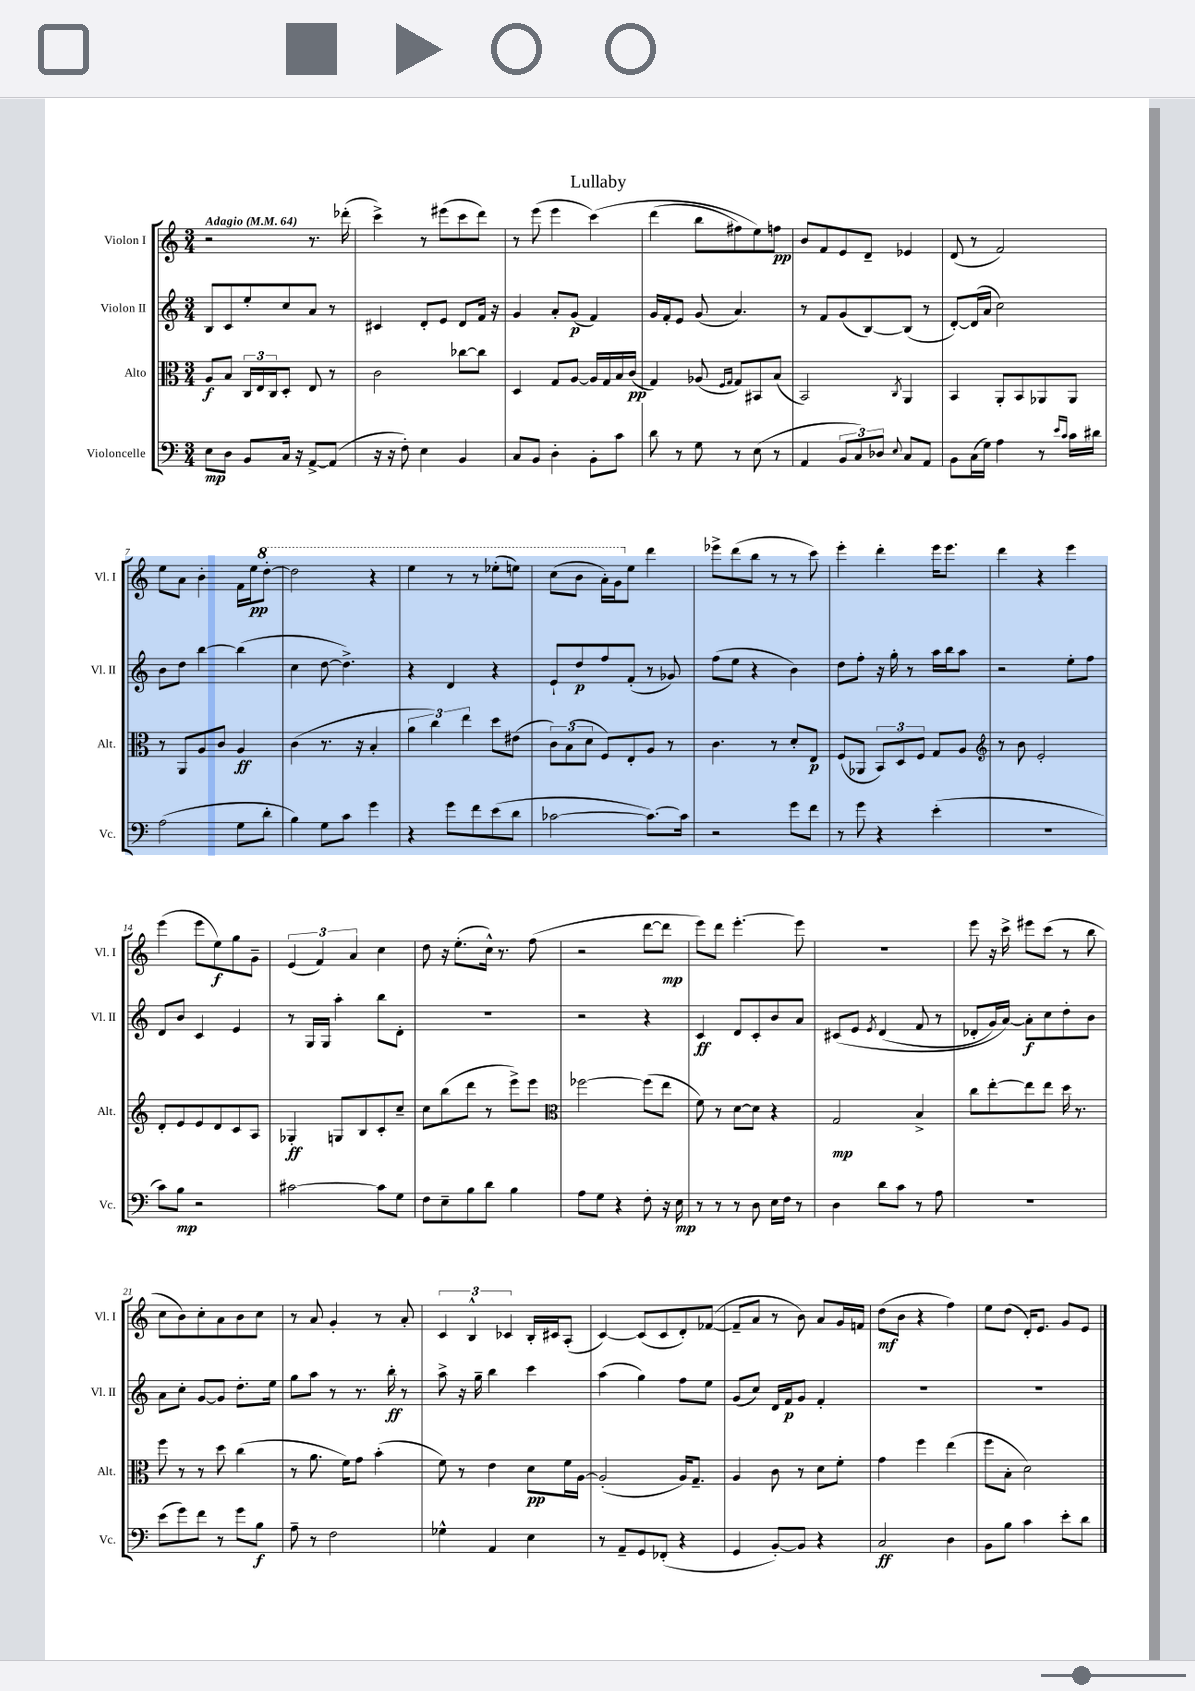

**kern	**kern	**kern	**kern
*staff4	*staff3	*staff2	*staff1
*clefF4	*clefC3	*clefG2	*clefG2
*k[]	*k[]	*k[]	*k[]
*M3/4	*M3/4	*M3/4	*M3/4
*MM64	*MM64	*MM64	*MM64
8E\L	8A/L	8B/L	2r
8D\J	8B/J	8c/	.
8BB/L	24C/LL	8ee'/	.
.	24E/	.	.
.	24C/J	.	.
16C/Jk	8D'/J	8cc/	.
16r	.	.	.
[8AA^/L	8E/	8a/J	8.r
(8AA/]J	8r	8r	.
.	.	.	(16ddd-'\
=	=	=	=
16r	2c\	4c#/	4ccc^\)
16r	.	.	.
8F'\)	.	.	.
4E\	.	8d'/L	8r
.	.	8e/J	(8eee#\L
4BB/	[8cc-\L	8d/L	8ccc\
.	8cc-\]J	16f/Jk	8ddd\J)
.	.	16r	.
=	=	=	=
8C/L	4D/	4g/	8r
8BB/J	.	.	(8eee\
4D'\	8G/L	8a'/L	4eee\
.	[8A/J	(8g/J	.
8BB'\L	16A/]LL	4f/)	&(4ccc\)
.	16G/	.	.
8c\J	16B/	.	.
.	(16c/JJ	.	.
=	=	=	=
8d\	4G/)	16g/LL	(4ddd\
.	.	16f'/J	.
8r	.	8e/J	.
8G\	(8A-/	(8g/	8bb\L
.	16qqF/LL	.	.
.	16qqG/JJ	.	.
8r	8G/L)	4.a/)	8ff#\)
(8E\	8BB#/	.	8ee\&)
8r	(8B/J	.	8ff\J
=	=	=	=
4AA/	2BB/)	8r	8b/L
.	.	8f/L	8f/
12BB/L	.	(8g/	8e/
12C/)	.	.	.
.	.	[8B/)	8d~/J
12D-/J	.	.	.
8qqE/	8qC/	.	.
8C/L	4AA/	(8B/]J	4e-/
8AA/J	.	8r	.
=	=	=	=
8BB\L	4BB/	[8d'/L)	(8d/
(16C\L	.	(16d/]L	8r
16G\JJ)	.	16a/JJ	.
4A\	8AA'/L	2cc\)	2f/)
.	8BB/	.	.
8r	8AA-/	.	.
16qqe/LL	.	.	.
16qqc/JJ	.	.	.
16c\LL	8AA-/J	.	.
16d#\JJ	.	.	.
=	=	=	=
(2A\	8r	8b\L	8ee\L
.	8AA/L	8dd\J	8a\J
.	8A/	[4bb\	4b'\
.	8c/J	.	.
8G\L	4A/	(4bb\]	16f\LL
.	.	.	16ee\J
8d'\J	.	.	[8ddd'\J
=	=	=	=
4B\)	(4c\	4cc\	2ddd\]
8G\L	8.r	[8dd\	.
8c\J	.	4.dd^\])	.
.	16r	.	.
4g\	4B'/	.	4r
=	=	=	=
4r	6a\	4r	4eee\
.	6cc\)	.	.
8g\L	.	4d/	8r
.	6ee\	.	.
8f\	.	.	8r
(8e\	8dd\L	4r	(8eee-'\L
8d\J	(8e#\J	.	8eee\J)
=	=	=	=
[2c-\	12c\L)	8e`/L	(8ccc\L
.	(12B\	.	.
.	.	8dd/	8bb\J
.	12d\J	.	.
.	8F/L)	8ff/	16aa'\LL)
.	.	.	16gg\J
.	8E'/	(8f'/J	8ee\J
8.c-\_L)	8A/J	8r	4ddd\
.	8r	8g-/)	.
16c-\]Jk	.	.	.
=	=	=	=
2r	4.c\	(8ff\L	8eee-^\L
.	.	8ee\J	(8ddd\
.	.	4r	8bb\J
.	8r	.	8r
8g\L	8d'/L	4b\)	8r
8f\J	8E/J	.	8ccc\)
=	=	=	=
8r	(8F/L	8dd\L	4eee'\
8g\	8AA-/J	8ff'\J	.
4r	12BB/L)	16r	4ddd'\
.	.	16gg'\	.
.	12D/	.	.
.	.	8r	.
.	12F/J	.	.
(4e'\	8G/L	16aa\LL	16eee\LK
.	.	16bb\J	8.eee\J
.	8A/J	8aa\J	.
=	=	=	=
*	*clefG2	*	*
2.r	8r	2r	4ddd\
.	8b\	.	.
.	2e'/	.	4r
.	.	8ee'\L	4eee\
.	.	8ff\J	.
=	=	=	=
8c\L)	8d'/L	8d/L	(4eee\
8B\J	8e/	8b/J	.
2r	8e/	4c/	8eee\L
.	8d/	.	8ee\)
.	8c/	4e/	8gg\
.	8A/J	.	8g~\J
=	=	=	=
[2c#\	4G-'/	8r	(6e/
.	.	16G/LL	.
.	.	.	6f/)
.	.	16G/JJ	.
.	8G/L	4aa'\	.
.	.	.	6a/
.	8B/	.	.
8c#\]L	8c'/	8bb\L	4cc\
8G\J	8cc~/J	8d'\J	.
=	=	=	=
8F\L	8cc\L	2.r	8dd\
8E~\	(8bb\	.	16r
.	.	.	(8.ee'\L
8B\	8ddd\J	.	.
8d\J	8r	.	16cc^^\Jk)
.	.	.	8.r
4B\	8eee^\L)	.	.
.	8eee\J	.	(8ff\
=	=	=	=
*	*clefC3	*	*
8A\L	[2ff-\	2r	2r
8G\J	.	.	.
4r	.	.	.
8F'\	(8ff-\]L	4r	[8ddd\L
16r	8ee\J	.	8ddd\]J
16E\	.	.	.
=	=	=	=
8r	8f\)	4c/	8eee\L)
8r	8r	.	8ddd\J
8r	[8d\L	8d/L	[4.eee'\
8D\	8d\]J	8c'/	.
16E\LL	4r	8b/	.
16F\JJ	.	.	.
8r	.	8a/J	8eee\]
=	=	=	=
4D\	2G/	&(8c#/L	2.r
.	.	8e/J	.
.	.	8qe/	.
8d\L	.	(4d/	.
8c\J	.	.	.
8r	4B^/	8f/	.
8A\	.	8r	.
=	=	=	=
2.r	8cc\L	8d-'/L	8eee\
.	[8ee'\	16g/L)	16r
.	.	[16a/JJ&)	16ccc^\
.	8ee\]	8a'\]L	8eee#\L
.	8ee\J	8cc\	(8ccc\J
.	16dd\	8dd'\	8r
.	8.r	.	.
.	.	8b\J	8bb\
=	=	=	=
(8e\L	8ff\	8a\L	8cc\L
8g\)	8r	8cc'\J	8b\)
8f\J	8r	[8g/L	8cc'\
8r	8dd\	8g/]J	8a\
8g\L	(4cc\	8.dd'\L	8b\
8B\J	.	.	8cc\J
.	.	16ee\Jk	.
=	=	=	=
8A~\	8r	8gg\L	8r
8r	8.a\	8aa\J	8a/
2F\	.	8r	4g'/
.	16f\LK)	.	.
.	8g\J	8.r	.
.	(4b'\	.	8r
.	.	16bb'\	.
.	.	8r	8a'/
=	=	=	=
4G-^^\	8f\)	8aa^\	6c/
.	8r	16r	.
.	.	.	6B^^/
.	.	16gg~\	.
4AA/	4e\	4bb\	.
.	.	.	6c-/
4E\	8d\L	4ccc\	16B'/LL
.	.	.	16c#/J
.	16f\L	.	(8A'/J
.	[16A\JJ	.	.
=	=	=	=
8r	(2A'/]	(4aa\	[4c/)
8AA~/L	.	.	.
8GG/	.	4gg\)	(8c/]L
(8FF-'/J	.	.	8c/
4r	16A/LK)	8ff\L	8d'/)
.	8.G~/J	.	.
.	.	8ee\J	([8f-/J
=	=	=	=
4GG/	4A/	(8g/L	8f-~/]L
.	.	8cc/J)	8a/J
[8BB'/L)	8c\	16d/LL	8r
.	.	16f/J	.
8BB/]J	8r	8g/J	8b\)
4r	8d\L	4f'/	8a/L
.	8f'\J	.	16g/L
.	.	.	16f/JJ
=	=	=	=
2C/	4g\	2.r	(8dd\L
.	.	.	8b\J
.	4ff\	.	4r
4D\	(4ee\	.	4ff\)
=	=	=	=
8BB\L	8ff\L	2.r	8ee\L
8B\J	8B'\J	.	(8dd\J
4c\	2d\)	.	16d'/LK)
.	.	.	8.e/J
8e'\L	.	.	8g/L
8d\J	.	.	8e/J
==	==	==	==
*-	*-	*-	*-
